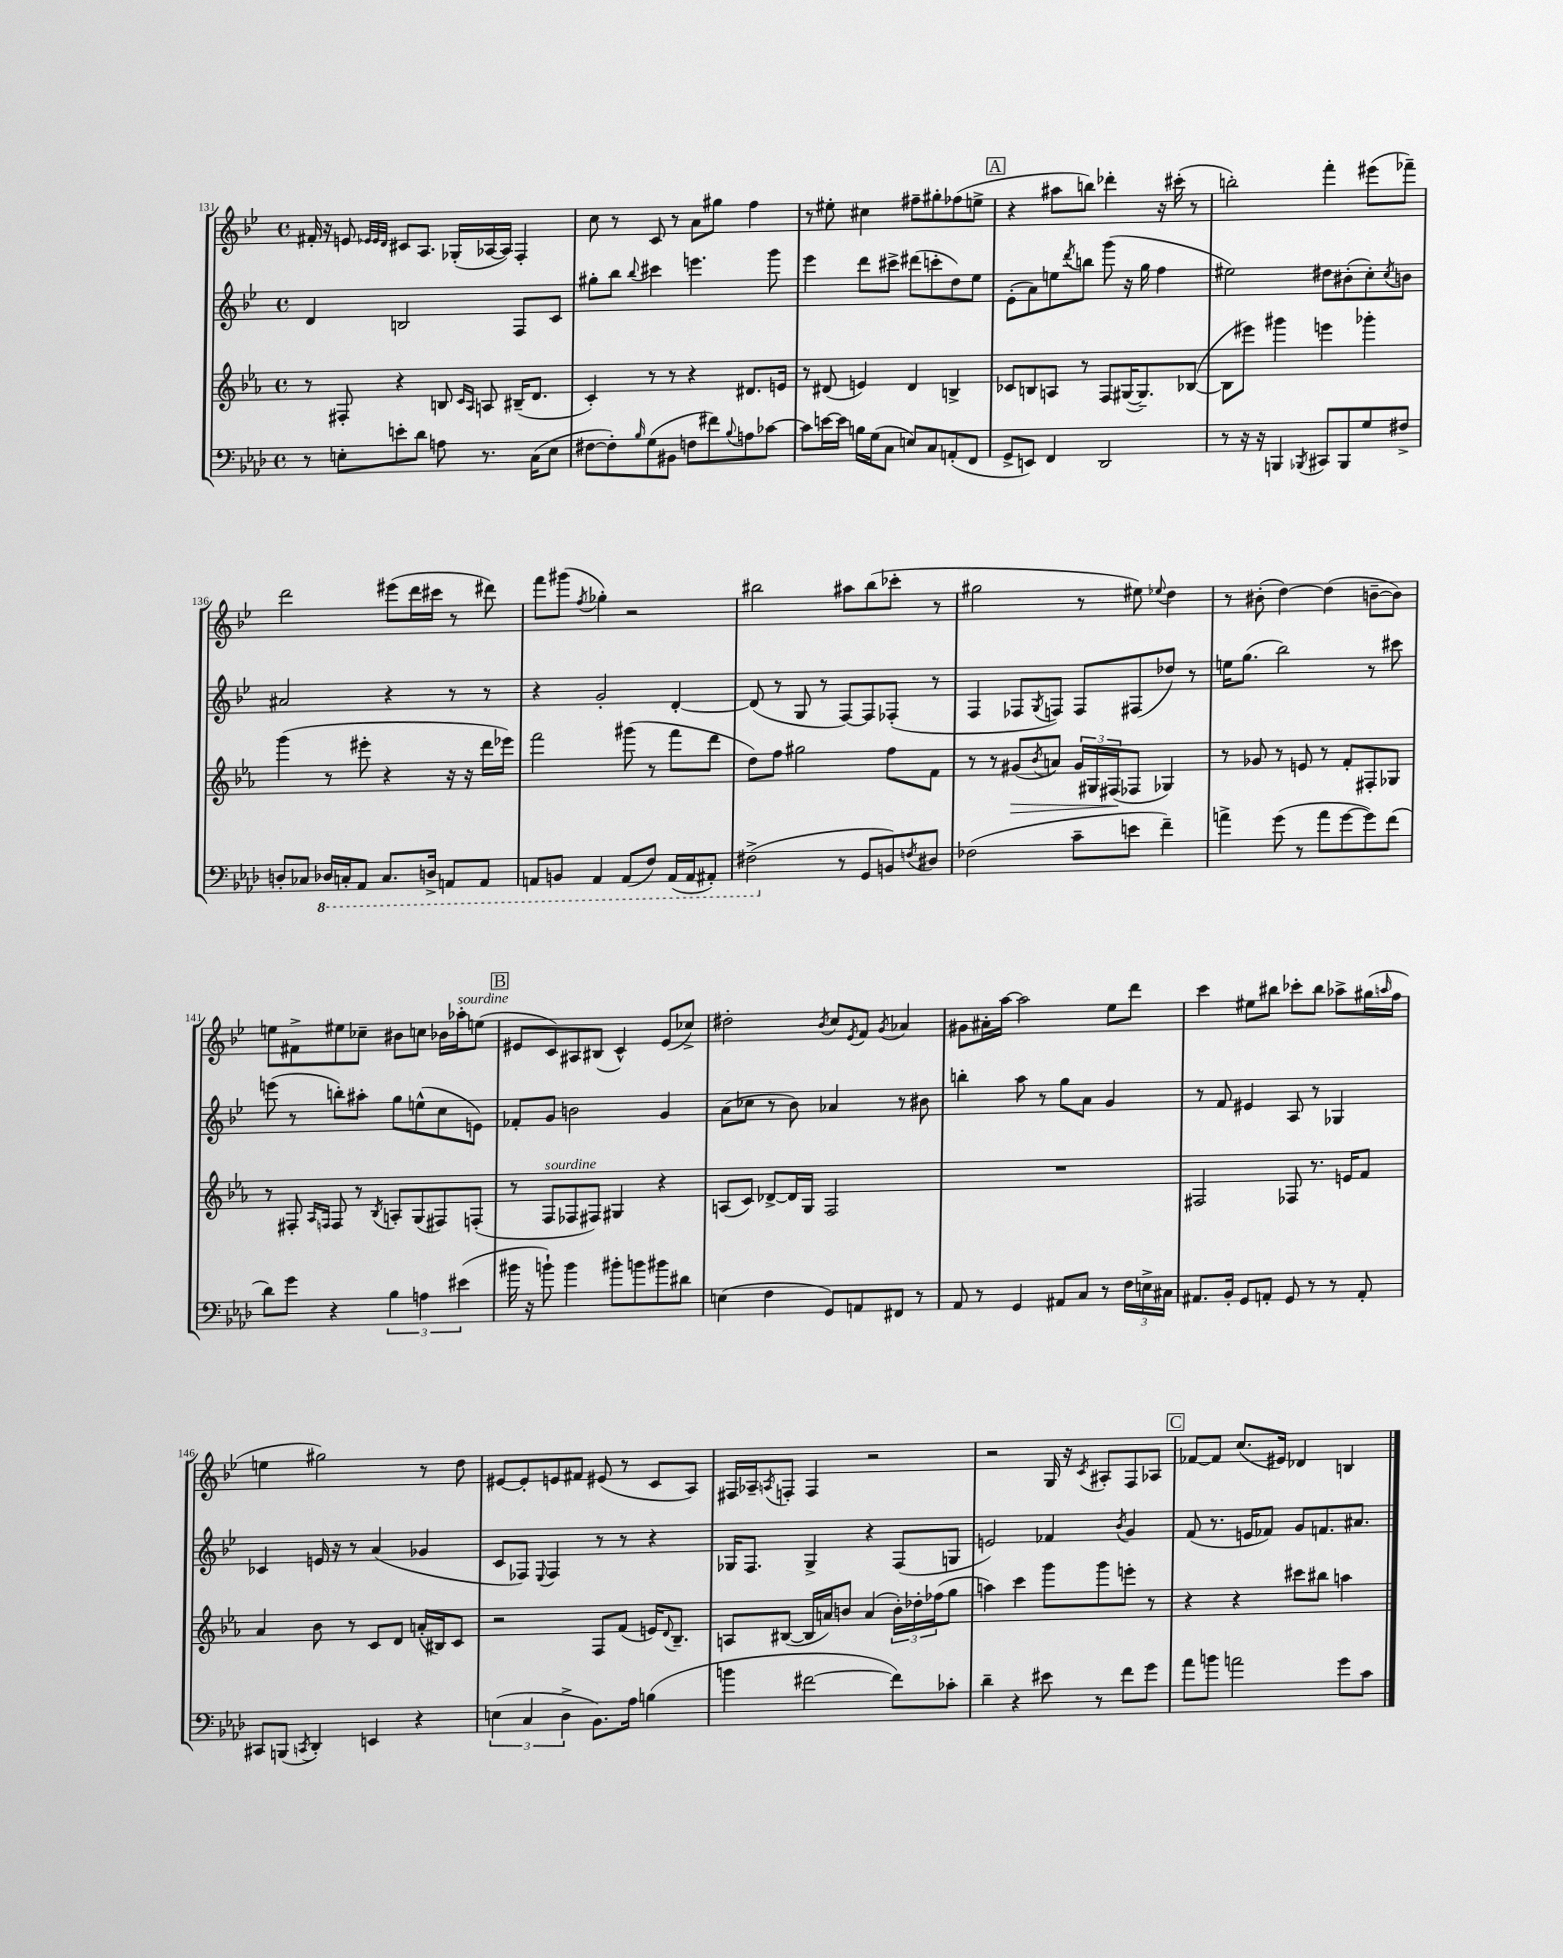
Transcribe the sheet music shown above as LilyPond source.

<<
\new StaffGroup <<
\new Staff = "s0" {
    \clef treble \key bes \major \defaultTimeSignature \time 4/4
    fis'16-. r16 e'8 \grace { ees'32 ees'32 d'32 } cis'8 a8. ges16-.( aes16~ aes16) f4-. |
    c''8 r8 c'8 r8 a'8 gis''8 f''4 |
    r8 eis''8-. cis''4 fis''8-- gis''8-. fes''8( e''8-> |
    \mark \markup { \box "A" } r4 ais''8 b''8) des'''4-. r16 cis'''16-.( r8 |
    b''2-.) f'''4-. eis'''8( fes'''8--) |
    d'''2 eis'''8( d'''16 cis'''16 r8 dis'''8) |
    f'''8 gis'''8( \acciaccatura { f''8 } ges''4-.) r2 |
    bis''2 ais''8 bis''8( ces'''8-. r8 |
    gis''2 r8 eis''8) \appoggiatura { ees''8 } d''4 |
    r8 bis'8-.( d''4~) d''4( b'8~-- b'8) |
    e''8 fis'8-> eis''8 ces''8-- bis'8 c''8 bes'16 aes''16-.^\markup { \italic "sourdine" } e''8( |
    \mark \markup { \box "B" } eis'8 c'8) ais8 bis8( c'4-^) eis'8( ces''8->) |
    dis''2-. \acciaccatura { bes'8 } c''8 \acciaccatura { ees'8 } f'8 \acciaccatura { g'8 } aes'4 |
    gis'8 ais'16-. a''16~ a''2 ees''8 d'''8 |
    c'''4 eis''8 bis''8 ces'''8-. bis''8 aes''8-> gis''16( \grace { a''16 } f''16 |
    e''4 gis''2) r8 d''8 |
    eis'8~ eis'8-. e'8 fis'8 eis'8( r8 c'8 a8) |
    fis16 aes16-- \acciaccatura { a8 } f8-. f4 r2 |
    r2 g16 r16 \acciaccatura { c'8 } ais8-. f8 aes8 |
    \mark \markup { \box "C" } fes'8~ fes'8 c''8.( eis'16) des'4 b4 \bar "|." |
}
\new Staff = "s1" {
    \clef treble \key bes \major \defaultTimeSignature \time 4/4
    d'4 b2 f8 c'8 |
    gis''8-. bes''8 \appoggiatura { bes''8 } cis'''4 e'''4. g'''8 |
    ees'''4 d'''8 cis'''8-> dis'''8( c'''8-. d''8) ees''8 |
    \mark \markup { \box "A" } ees'8-.( a'8) e''8 \acciaccatura { d'''8 } b''8 g'''8( r16 g''16 f''4 |
    eis''2) dis''8 bis'8-.( c''8-.) \acciaccatura { c''8 } b'8 |
    ais'2 r4 r8 r8 |
    r4 g'2-. d'4~-. |
    d'8( r8 g8 r8 f8~) f8 fes8-.( r8 |
    f4 fes8 \acciaccatura { g8 } f8) f8 fis8( des''8) r8 |
    e''16 g''8.( bes''2) r8 cis'''8 |
    e'''8( r8 b''8-.) ais''8-. g''8 e''8-^( c''8 e'8) |
    \mark \markup { \box "B" } fes'8-. g'8 b'2 g'4 |
    a'8( ces''8 r8 bes'8) aes'4 r8 bis'8 |
    b''4-. a''8 r8 g''8 a'8 g'4 |
    r8 f'8 eis'4 a8 r8 ges4 |
    ces'4 e'16 r16 r8 a'4( ges'4 |
    c'8 fes8) \appoggiatura { ees8 } fes4 r8 r8 r4 |
    ges16 f8. ges4-> r4 f8( g8 |
    e'2) fes'4 \acciaccatura { bes'8 } g'4 |
    \mark \markup { \box "C" } f'8( r8. e'16 fes'8) g'8 f'8. ais'8. \bar "|." |
}
\new Staff = "s2" {
    \clef treble \key ees \major \defaultTimeSignature \time 4/4
    r8 fis8-. r4 b8 \grace { c'16 aes16 } a8 bis16--( d'8. |
    c'4-.) r8 r8 r4 dis'8. e'16 |
    r8 dis'8( e'4) dis'4 b4-> |
    \mark \markup { \box "A" } ces'8 b8 a8 r8 f8 gis16~( gis8.--) bes8~( |
    bes8 eis'''8) gis'''4 e'''4 ges'''4-. |
    g'''4( r8 eis'''8-. r4 r16 r16 d'''16 ees'''16) |
    f'''2 gis'''8( r8 f'''8 d'''8 |
    d''8) f''8 gis''2 f''8 f'8 |
    r8 r8 gis'8\>( \acciaccatura { bes'8 } a'8) \tuplet 3/2 { gis'16 gis16 fis16\!( } fes8 ges4) |
    r8 ges'8 r8 e'8 r8 f'8-. fis8-. ges8 |
    r8 fis8-. \grace { aes16 f16 } f8 r8 \acciaccatura { bes8 } a8-. g8( fis8) f8-.( |
    \mark \markup { \box "B" } r8 f8^\markup { \italic "sourdine" } fes8 fis8) gis4 r4 |
    a8( c'8) des'8~-> des'16 g16 f2 |
    R1 |
    fis2 fes8 r8. e'16 f'8 |
    aes'4 bes'8 r8 c'8 d'8 a'16-.( bis16) c'8 |
    r2 f8 f'8( e'16) \appoggiatura { d'8 } bes8.-- |
    a8 bis8~( bis16 a'16) b'8 a'4( \tuplet 3/2 { b'16-.) des''16-. fes''16( } g''8 |
    a''4) c'''4 g'''8 g'''8 e'''8-. r8 |
    \mark \markup { \box "C" } r4 r4 cis'''8 bis''8 a''4 \bar "|." |
}
\new Staff = "s3" {
    \clef bass \key aes \major \defaultTimeSignature \time 4/4
    r8 e8-. e'8-. des'8 a8 r8. c16( e8 |
    fis8~ fis8-.) \grace { bes16 } g8( bis,8 f8 fis'8) \appoggiatura { bes8 } a8 ces'8~ |
    ces'8 e'16~ e'16 b16 g16( c8 e8) c8 a,8-.( f,8 |
    \mark \markup { \box "A" } g,8-> e,8) f,4 des,2 |
    r8 r16 r16 b,,4 \acciaccatura { bes,,8 } cis,8 bes,,8 g8 fis8-> |
    d8-. ces8 \ottava #-1 des,!16 c,!16-. aes,,8 c,8. d,16-> a,,8 a,,8 |
    a,,8 b,,8 a,,4 a,,8( f,8) a,,16( a,,16 ais,,8-.) |
    fis,2->( \ottava #0 r8 g,8 b,8) \acciaccatura { f!8 } dis8 |
    fes2( c'8-- e'8 f'4--) |
    a'4-> g'8( r8 a'8 g'8~ g'8) f'8( |
    des'8) g'8 r4 \tuplet 3/2 { bes4 a4 eis'4( } |
    \mark \markup { \box "B" } bis'16 r16 b'8-!) b'4 bis'8-. b'8 bis'8 dis'8 |
    e4( f4 g,8) a,8 fis,8 r8 |
    aes,8 r8 g,4 ais,8 c8 r8 \tuplet 3/2 { f16 e16-> cis16 } |
    ais,8. bes,16-. g,8 a,8-. g,8 r8 r8 a,8-. |
    cis,8 b,,8( \acciaccatura { c,8 } des,4-.) e,4 r4 |
    \tuplet 3/2 { e4( c4 des4-> } bes,8.) aes16 b4( |
    b'4 fis'2~ fis'8) ces'8-. |
    des'4-- r4 eis'8 r8 f'8 g'8 |
    \mark \markup { \box "C" } aes'8 b'8 a'2 g'8 c'8 \bar "|." |
}
>>
>>
\layout { \context { \Score currentBarNumber = #131 } }
